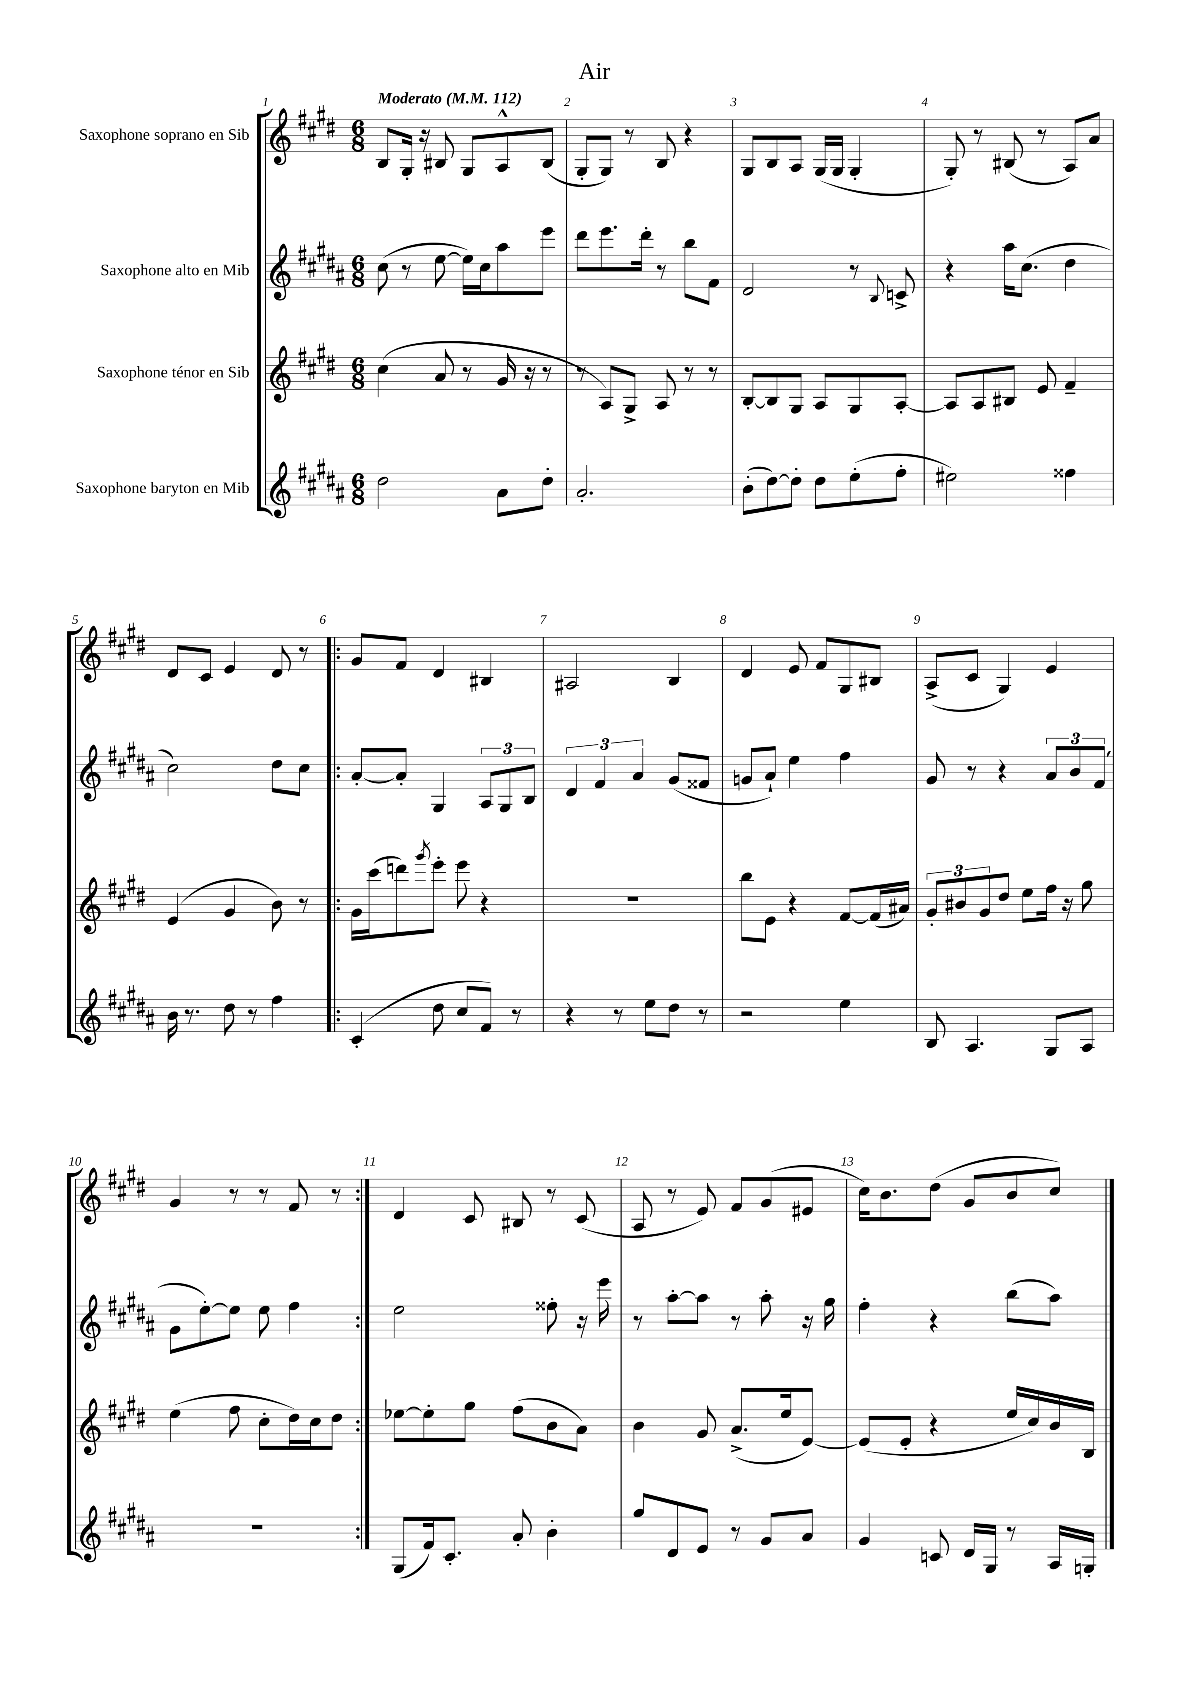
\header { title = "Air" }
<<
\new StaffGroup <<
\new Staff = "s0" \with { instrumentName = "Saxophone soprano en Sib" } {
    \clef treble \key e \major \numericTimeSignature \time 6/8 \tempo "Moderato" 4 = 112
    b8 gis16-. r16 bis8 gis8 a8-^ bis8( |
    gis8-. gis8) r8 b8 r4 |
    gis8 b8 a8 gis16( gis16 gis4-. |
    gis8-.) r8 bis8( r8 a8) a'8 |
    dis'8 cis'8 e'4 dis'8 r8 |
    \repeat volta 2 { gis'8 fis'8 dis'4 bis4 |
    ais2 b4 |
    dis'4 e'8 fis'8 gis8 bis8 |
    a8->( cis'8 gis4) e'4 |
    gis'4 r8 r8 fis'8 r8 | }
    dis'4 cis'8 bis8 r8 cis'8( |
    a8 r8 e'8) fis'8 gis'8( eis'8 |
    cis''16) b'8. dis''8( gis'8 b'8 cis''8) \bar "|." |
}
\new Staff = "s1" \with { instrumentName = "Saxophone alto en Mib" } {
    \clef treble \key b \major \numericTimeSignature \time 6/8
    cis''8( r8 e''8~ e''16) cis''16 ais''8 e'''8 |
    dis'''8 e'''8. dis'''16-. r8 b''8 fis'8 |
    dis'2 r8 \appoggiatura { b8 } c'8-> |
    r4 ais''16 cis''8.( dis''4 |
    cis''2) dis''8 cis''8 |
    \repeat volta 2 { ais'8~-. ais'8-. gis4 \tuplet 3/2 { ais8 gis8 b8 } |
    \tuplet 3/2 { dis'4 fis'4 ais'4 } gis'8( fisis'8 |
    g'8 ais'8-!) e''4 fis''4 |
    gis'8 r8 r4 \tuplet 3/2 { ais'8 b'8 fis'8( } |
    gis'8 e''8~-.) e''8 e''8 fis''4 | }
    e''2 fisis''8-. r16 e'''16 |
    r8 ais''8~-. ais''8 r8 ais''8-. r16 gis''16 |
    fis''4-. r4 b''8( ais''8) \bar "|." |
}
\new Staff = "s2" \with { instrumentName = "Saxophone ténor en Sib" } {
    \clef treble \key e \major \numericTimeSignature \time 6/8
    cis''4( a'8 r8 gis'16 r16 r8 |
    r8 a8) gis8-> a8 r8 r8 |
    b8~-. b8 gis8 a8 gis8 a8~-. |
    a8 a8 bis8 e'8 fis'4-- |
    e'4( gis'4 b'8) r8 |
    \repeat volta 2 { gis'16 cis'''16( d'''8) \acciaccatura { gis'''8 } e'''8-. e'''8 r4 |
    R2. |
    b''8 e'8 r4 fis'8~ fis'16( ais'16) |
    \tuplet 3/2 { gis'8-. bis'8 gis'8 } dis''8 e''8 fis''16 r16 gis''8 |
    e''4( fis''8 cis''8-. dis''16) cis''16 dis''8 | }
    ees''8~ ees''8-. gis''8 fis''8( b'8 a'8) |
    b'4 gis'8 a'8.->( e''16 e'8~) |
    e'8( e'8-. r4 e''16 cis''16) b'16 b16 \bar "|." |
}
\new Staff = "s3" \with { instrumentName = "Saxophone baryton en Mib" } {
    \clef treble \key b \major \numericTimeSignature \time 6/8
    dis''2 ais'8 dis''8-. |
    ais'2.-. |
    b'8-.( dis''8~) dis''8-. dis''8 e''8-.( fis''8-. |
    eis''2) fisis''4 |
    b'16 r8. dis''8 r8 fis''4 |
    \repeat volta 2 { cis'4-.( dis''8 cis''8 fis'8) r8 |
    r4 r8 e''8 dis''8 r8 |
    r2 e''4 |
    b8 ais4. gis8 ais8 |
    R2. | }
    gis8( fis'16) cis'8.-. ais'8-. b'4-. |
    gis''8 dis'8 e'8 r8 gis'8 ais'8 |
    gis'4 c'8 dis'16 gis16 r8 ais16 g16-. \bar "|." |
}
>>
>>
\layout { \context { \Score \override BarNumber.break-visibility = ##(#f #t #t) barNumberVisibility = #all-bar-numbers-visible } }
